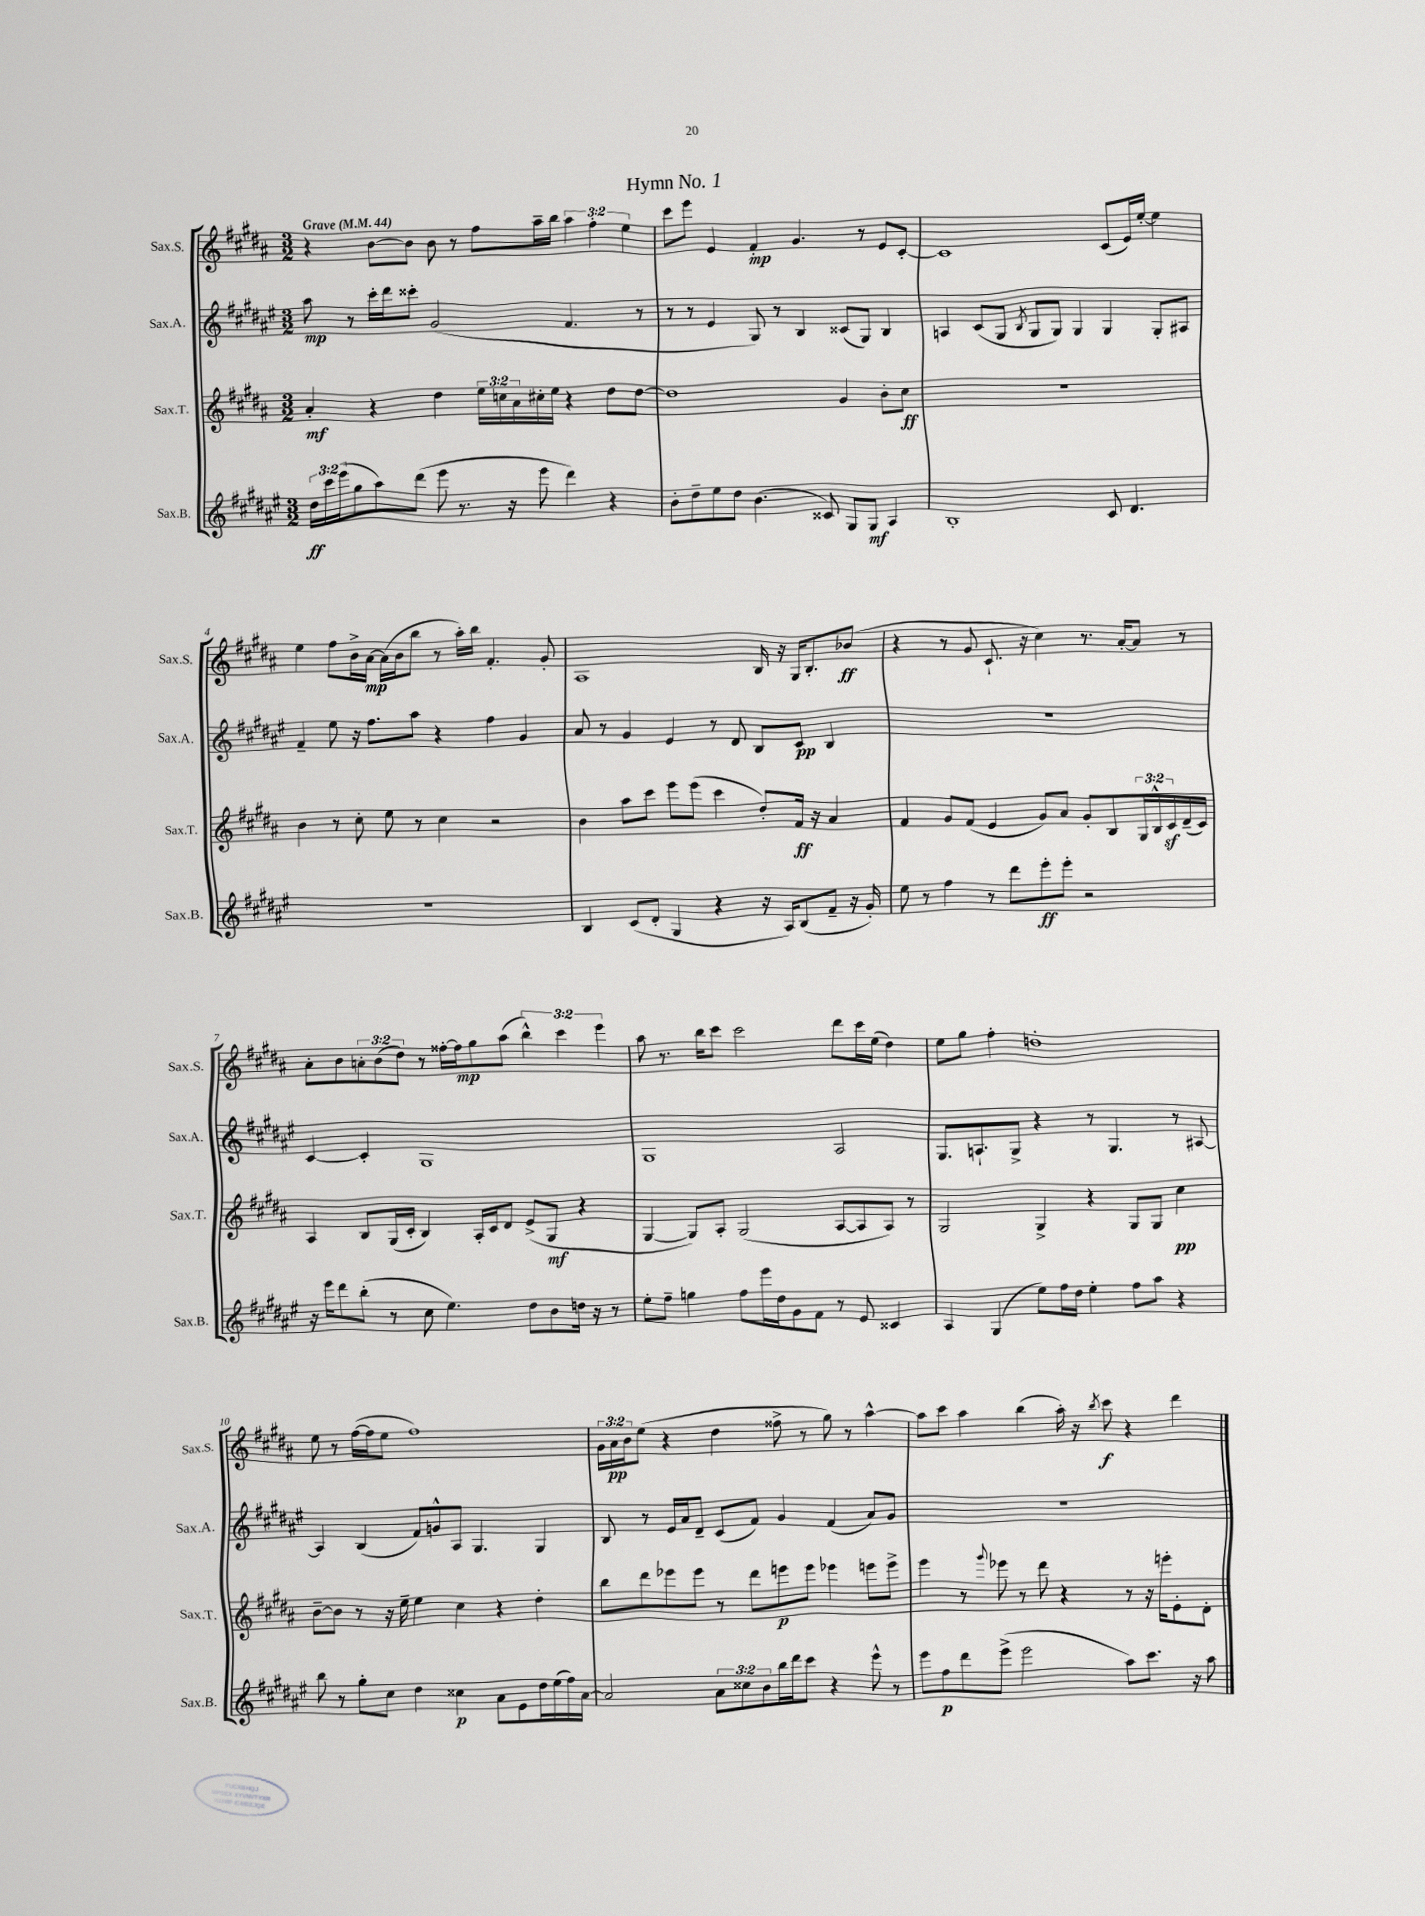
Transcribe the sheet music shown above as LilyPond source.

\header { title = "Hymn No. 1" }
<<
\new StaffGroup <<
\new Staff = "s0" \with { instrumentName = "Sax.S." shortInstrumentName = "Sax.S." } {
    \clef treble \key b \major \numericTimeSignature \time 3/2 \override Staff.TupletNumber.text = #tuplet-number::calc-fraction-text \tempo "Grave" 4 = 44
    r4 b'8~ b'8 b'8 r8 fis''8 ais''16-- b''16 \tuplet 3/2 { ais''4 fis''4-. e''4 } |
    cis'''8 e'''8 e'4 fis'4-.\mp gis'4. r8 e'8 cis'8~-. |
    cis'1 cis'8( e'16) e''16~-. e''4 |
    e''4 fis''8 b'16-> ais'16~\mp ais'16( b'16 b''8 r8 ais''16-.) b''16 fis'4.-. gis'8-. |
    ais1 b16 r16 gis16 b8.-. bes'8\ff( |
    r4 r8 gis'8 cis'8.-! r16 cis''4) r8. ais'16~-. ais'8 r8 |
    ais'8-. b'8 \tuplet 3/2 { a'8-. b'8( dis''8) } r8 fisis''16~-. fisis''16\mp gis''8 ais''8( \tuplet 3/2 { b''4-^) cis'''4 e'''4 } |
    ais''8 r8. b''16 cis'''8 cis'''2 dis'''8 cis'''16 e''16( dis''4) |
    e''8 gis''8 fis''4-. d''1-. |
    e''8 r8 fis''16~( fis''16 e''8 fis''1) |
    \tuplet 3/2 { gis'16 ais'16\pp b'16 } e''8( r4 dis''4 fisis''8-> r8 gis''8) r8 ais''4~-^ |
    ais''8 cis'''8 ais''4 b''4( ais''16-.) r16 \acciaccatura { b''8 } cis'''8\f r4 dis'''4 \bar "|." |
}
\new Staff = "s1" \with { instrumentName = "Sax.A." shortInstrumentName = "Sax.A." } {
    \clef treble \key fis \major \numericTimeSignature \time 3/2
    ais''8\mp r8 cis'''16-. dis'''16 cisis'''8-. gis'2( fis'4. r8 |
    r8 r8 eis'4 gis8) r8 b4 cisis'8( gis8) b4 |
    a4 cis'8( gis8 \acciaccatura { b8 } gis8 gis8) gis4 gis4 gis8-. ais8 |
    fis'4-- eis''8 r16 fis''8. ais''8 r4 fis''4 gis'4 |
    ais'8 r8 gis'4 eis'4 r8 dis'8 b8 cis'8\pp b4 |
    R1. |
    cis'4~ cis'4-. gis1 |
    gis1 ais2 |
    gis8. a8.-! gis8-> r4 r8 gis4. r8 ais8~ |
    ais4 b4( fis'8) g'8-^ ais8 gis4. gis4 |
    b8 r8 eis'16 ais'16 dis'8-- cis'8( fis'8) gis'4 fis'4( ais'8) gis'8 |
    R1. \bar "|." |
}
\new Staff = "s2" \with { instrumentName = "Sax.T." shortInstrumentName = "Sax.T." } {
    \clef treble \key b \major \numericTimeSignature \time 3/2 \override Staff.TupletNumber.text = #tuplet-number::calc-fraction-text
    ais'4-.\mf r4 dis''4 \tuplet 3/2 { e''16 c''16 ais'16 } cis''16-. e''16 r4 dis''8 dis''8~ |
    dis''1 gis'4 b'8-. cis''8\ff |
    R1. |
    b'4 r8 cis''8-. e''8 r8 cis''4 r2 |
    b'4 ais''8 cis'''8 e'''8 e'''8( cis'''4 dis''8-.) fis'16\ff r16 ais'4 |
    fis'4 gis'8 fis'8( e'4 gis'8) ais'8 gis'8-. b8 \tuplet 3/2 { gis16 b16-^ cis'16\sf } dis'16--( cis'16) |
    ais4 b8 gis16( cis'16-. b4) ais16-. cis'16 dis'8 e'8->( gis8\mf r4 |
    gis4~ gis8) ais8-. gis2( ais8~ ais8 ais8) r8 |
    gis2 gis4-> r4 gis8 gis8 cis''4\pp |
    b'8~-- b'8 r8 r16 e''16-- e''4 cis''4 r4 dis''4-. |
    b''8 dis'''8 ees'''8 ees'''8 r8 dis'''8 e'''8\p e'''8 ees'''4 e'''8 e'''8-> |
    e'''4 r8 \appoggiatura { gis'''8 } ees'''8 r8 dis'''8 r4 r8 r16 e'''16-. e'8-. dis'8-. \bar "|." |
}
\new Staff = "s3" \with { instrumentName = "Sax.B." shortInstrumentName = "Sax.B." } {
    \clef treble \key fis \major \numericTimeSignature \time 3/2 \override Staff.TupletNumber.text = #tuplet-number::calc-fraction-text
    \tuplet 3/2 { dis''16\ff cis'''16 eis'''16( } gis''8 ais''8) dis'''8( eis'''8 r8. r16 eis'''8 dis'''4) r4 |
    b'8-. dis''8-- eis''8 dis''8 b'4.( cisis'8) gis8 gis8\mf ais4 |
    b1-. cis'8 dis'4. |
    R1. |
    b4 cis'8( dis'8-. gis4 r4 r16 ais16) b8( fis'8-- r16 gis'16-.) |
    eis''8 r8 fis''4 r8 dis'''8 eis'''8-.\ff eis'''8-. r2 |
    r16 eis'''16 dis'''8 b''8-.( r8 cis''8 eis''4.) dis''8 b'8 d''16 r16 r8 |
    eis''8-. fis''8-- g''4 fis''8 eis'''16 dis''16 gis'8 fis'8 r8 eis'8 cisis'4 |
    ais4 gis4( eis''8) fis''16 dis''16 eis''4-. fis''8 ais''8 r4 |
    b''8 r8 gis''8-. cis''8 dis''4 cisis''4\p ais'8 eis'8 dis''16 eis''16( fis''16) ais'16~ |
    ais'2 \tuplet 3/2 { ais'8 cisis''8 b'8 } b''16 dis'''16 cis'''8 r4 eis'''8-^ r8 |
    eis'''8 fis''8\p dis'''8 eis'''8->( eis'''2 ais''8) cis'''8. r16 ais''8 \bar "|." |
}
>>
>>
